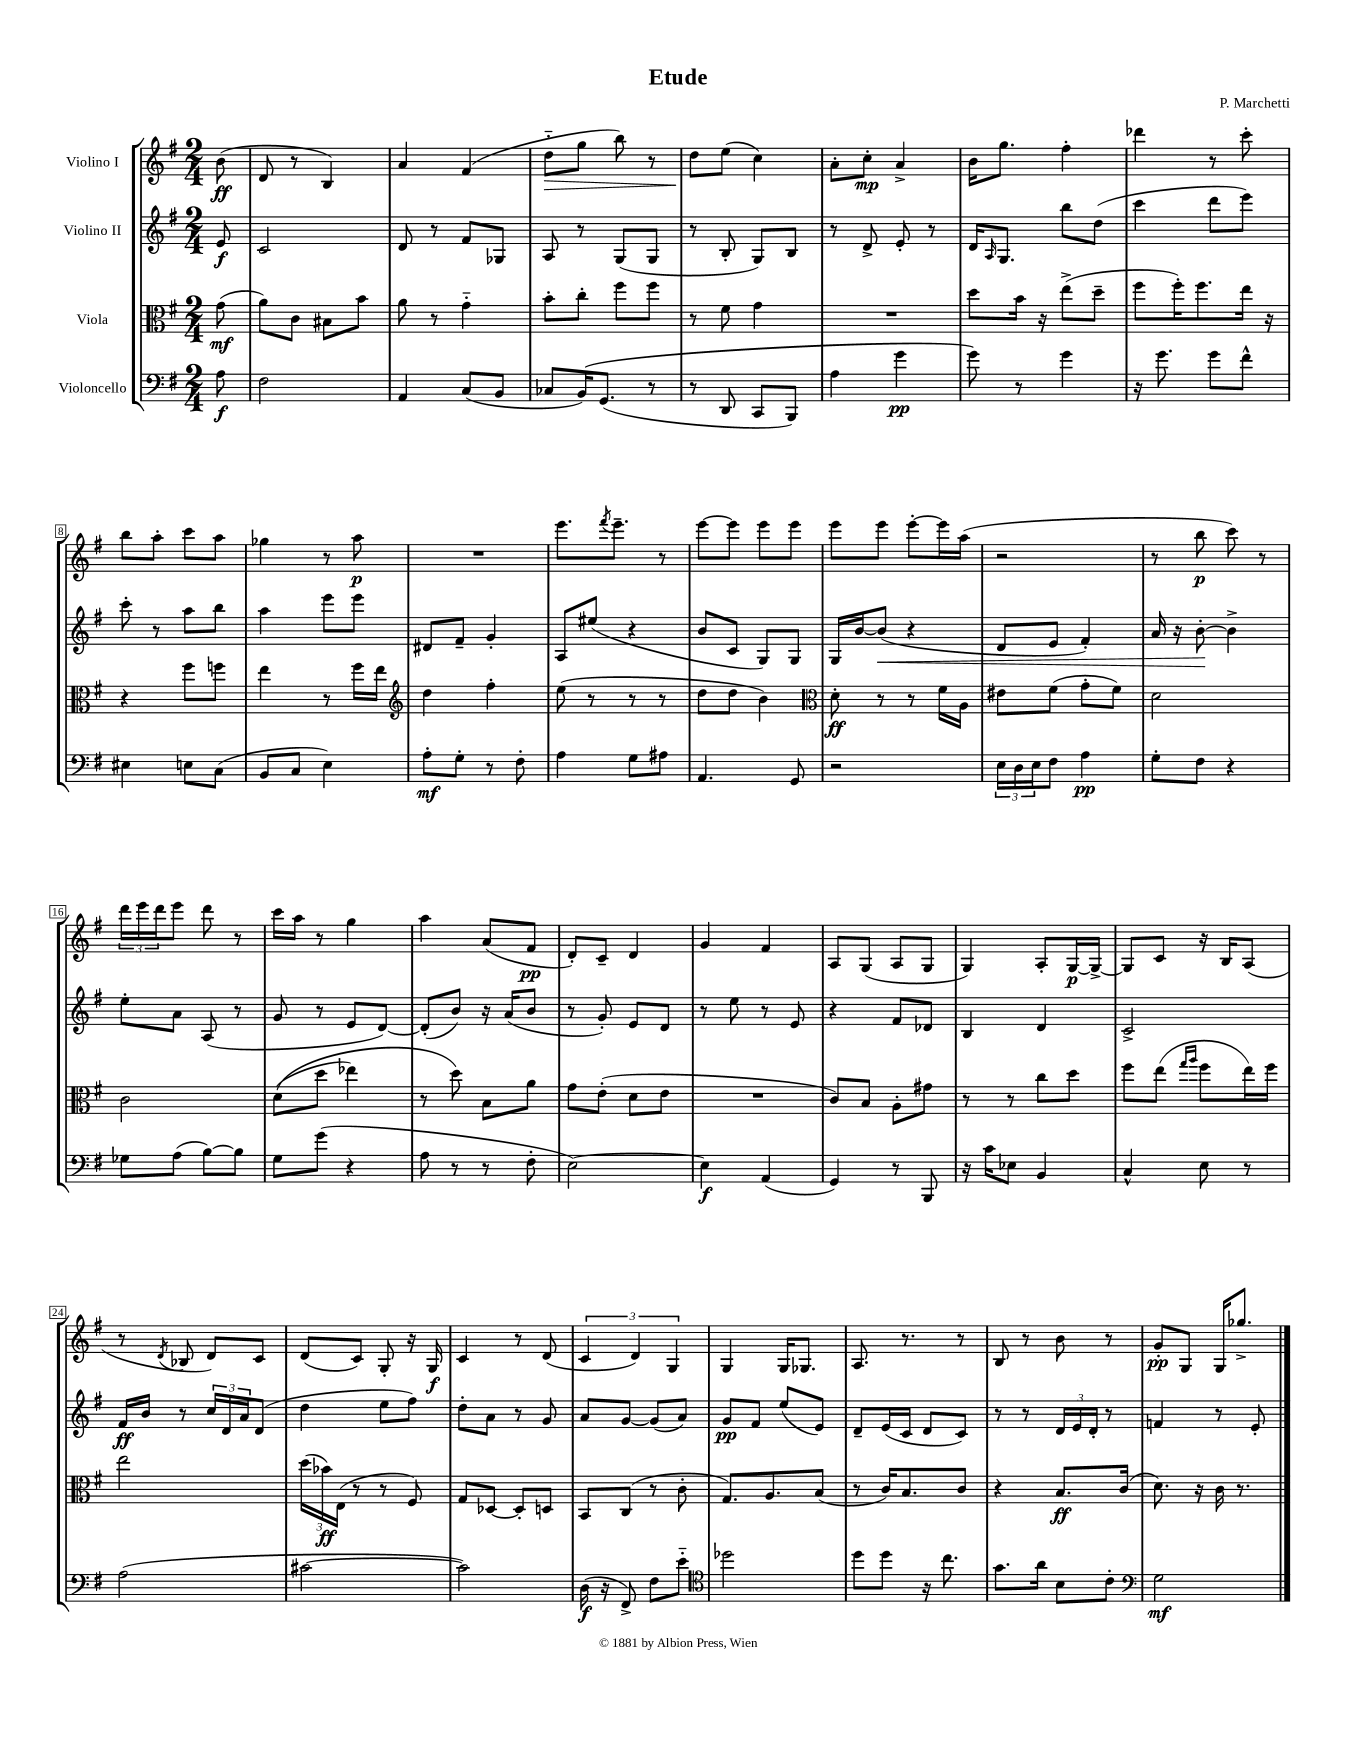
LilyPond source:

\header { title = "Etude" composer = "P. Marchetti" }
<<
\new StaffGroup <<
\new Staff = "s0" \with { instrumentName = "Violino I" } {
    \clef treble \key g \major \numericTimeSignature \time 2/4 \partial 8
    b'8\ff( |
    d'8 r8 b4) |
    a'4 fis'4( |
    d''8-_\> g''8 b''8) r8 |
    d''8\! e''8( c''4) |
    a'8-. c''8-.\mp a'4-> |
    b'16 g''8. fis''4-. |
    des'''4 r8 c'''8-. |
    b''8 a''8-. c'''8 a''8 |
    ges''4 r8 a''8\p |
    R2 |
    e'''8. \acciaccatura { fis'''8 } e'''8.-- r8 |
    e'''8~ e'''8 e'''8 e'''8 |
    e'''8 e'''8 e'''8~-. e'''16 a''16( |
    r2 |
    r8 b''8\p c'''8) r8 |
    \tuplet 3/2 { d'''16 e'''16 d'''16 } e'''8 d'''8 r8 |
    c'''16 a''16 r8 g''4 |
    a''4 a'8( fis'8\pp |
    d'8-.) c'8-- d'4 |
    g'4 fis'4 |
    a8 g8( a8 g8 |
    g4) a8-. g16~\p g16~-> |
    g8 c'8 r16 b16 a8( |
    r8 \acciaccatura { d'8 } bes8 d'8) c'8 |
    d'8( c'8) g8-. r16 g16\f |
    c'4 r8 d'8( |
    \tuplet 3/2 { c'4 d'4) g4 } |
    g4 g16 ges8. |
    a8. r8. r8 |
    b8 r8 b'8 r8 |
    g'8-.\pp g8 g16 ges''8.-> \bar "|." |
}
\new Staff = "s1" \with { instrumentName = "Violino II" } {
    \clef treble \key g \major \numericTimeSignature \time 2/4 \partial 8
    e'8\f |
    c'2 |
    d'8 r8 fis'8 ges8 |
    a8 r8 g8( g8 |
    r8 b8-. g8) b8 |
    r8 d'8-> e'8-. r8 |
    d'16 \grace { a16 } g8. b''8 d''8( |
    c'''4 d'''8 e'''8) |
    c'''8-. r8 a''8 b''8 |
    a''4 e'''8 e'''8 |
    dis'8 fis'8-- g'4-. |
    a8 eis''8( r4 |
    b'8 c'8 g8) g8 |
    g16 b'16~ b'8\<( r4 |
    d'8 e'8 fis'4-.) |
    a'16 r16 b'8~-.\! b'4-> |
    e''8-. a'8 a8( r8 |
    g'8 r8 e'8 d'8~) |
    d'8-.( b'8) r16 a'16( b'8 |
    r8 g'8-.) e'8 d'8 |
    r8 e''8 r8 e'8 |
    r4 fis'8 des'8 |
    b4 d'4 |
    c'2-> |
    fis'16\ff b'16 r8 \tuplet 3/2 { c''16 d'16 a'16 } d'8( |
    d''4 e''8 fis''8) |
    d''8-. a'8 r8 g'8 |
    a'8 g'8~ g'8( a'8) |
    g'8\pp fis'8 e''8( e'8) |
    d'8-- e'16( c'16 d'8 c'8) |
    r8 r8 \tuplet 3/2 { d'16 e'16 d'16-. } r8 |
    f'4 r8 e'8-. \bar "|." |
}
\new Staff = "s2" \with { instrumentName = "Viola" } {
    \clef alto \key g \major \numericTimeSignature \time 2/4 \partial 8
    g'8\mf( |
    a'8) c'8 bis8 b'8 |
    a'8 r8 g'4-_ |
    b'8-. c''8-. fis''8 fis''8 |
    r8 fis'8 g'4 |
    R2 |
    d''8 b'16 r16 e''8->( d''8-- |
    fis''8 fis''16-.) fis''8. e''16 r16 |
    r4 fis''8 f''8 |
    e''4 r8 fis''16 e''16 |
    \clef treble d''4 fis''4-. |
    e''8( r8 r8 r8 |
    d''8 d''8 b'4) |
    \clef alto d'8-.\ff r8 r8 fis'16 a16 |
    eis'8 fis'8( g'8-. fis'8) |
    d'2 |
    c'2 |
    d'8(\( d''8 ees''4) |
    r8 d''8\) b8 a'8 |
    g'8 e'8-.( d'8 e'8 |
    R2 |
    c'8) b8 a8-. gis'8 |
    r8 r8 c''8 d''8 |
    fis''8 e''8( \grace { g''16 a''16 } fis''8 e''16) fis''16 |
    e''2 |
    \tuplet 3/2 { d''16( bes'16\ff) e16( } r8 r8 fis8) |
    g8 des8~ des8-. d8 |
    b,8 c8( r8 c'8-. |
    g8.) a8. b8( |
    r8 c'16) b8. c'8 |
    r4 b8.\ff c'16( |
    d'8.) r16 c'16 r8. \bar "|." |
}
\new Staff = "s3" \with { instrumentName = "Violoncello" } {
    \clef bass \key g \major \numericTimeSignature \time 2/4 \partial 8
    a8\f |
    fis2 |
    a,4 c8( b,8 |
    ces8 b,16)\( g,8.( r8 |
    r8 d,8 c,8 b,,8) |
    a4 g'4\pp |
    g'8\) r8 g'4 |
    r16 g'8. g'8 fis'8-^ |
    eis4 e8 c8( |
    b,8 c8 e4) |
    a8-.\mf g8-. r8 fis8-. |
    a4 g8 ais8 |
    a,4. g,8 |
    r2 |
    \tuplet 3/2 { e16 d16 e16 } fis8 a4\pp |
    g8-. fis8 r4 |
    ges8 a8( b8~) b8 |
    g8 g'8( r4 |
    a8 r8 r8 fis8-. |
    e2~) |
    e4\f a,4( |
    g,4) r8 b,,8 |
    r16 c'16 ees8 b,4 |
    c4-^ e8 r8 |
    a2( |
    cis'2~ |
    cis'2) |
    d16\f( r16 fis,8->) fis8 e'8-_ |
    \clef tenor des''2 |
    d''8 d''8 r16 c''8. |
    g'8. a'16 b8 c'8-. |
    \clef bass g2\mf \bar "|." |
}
>>
>>
\layout { \context { \Score \override BarNumber.stencil = #(make-stencil-boxer 0.1 0.3 ly:text-interface::print) } }
